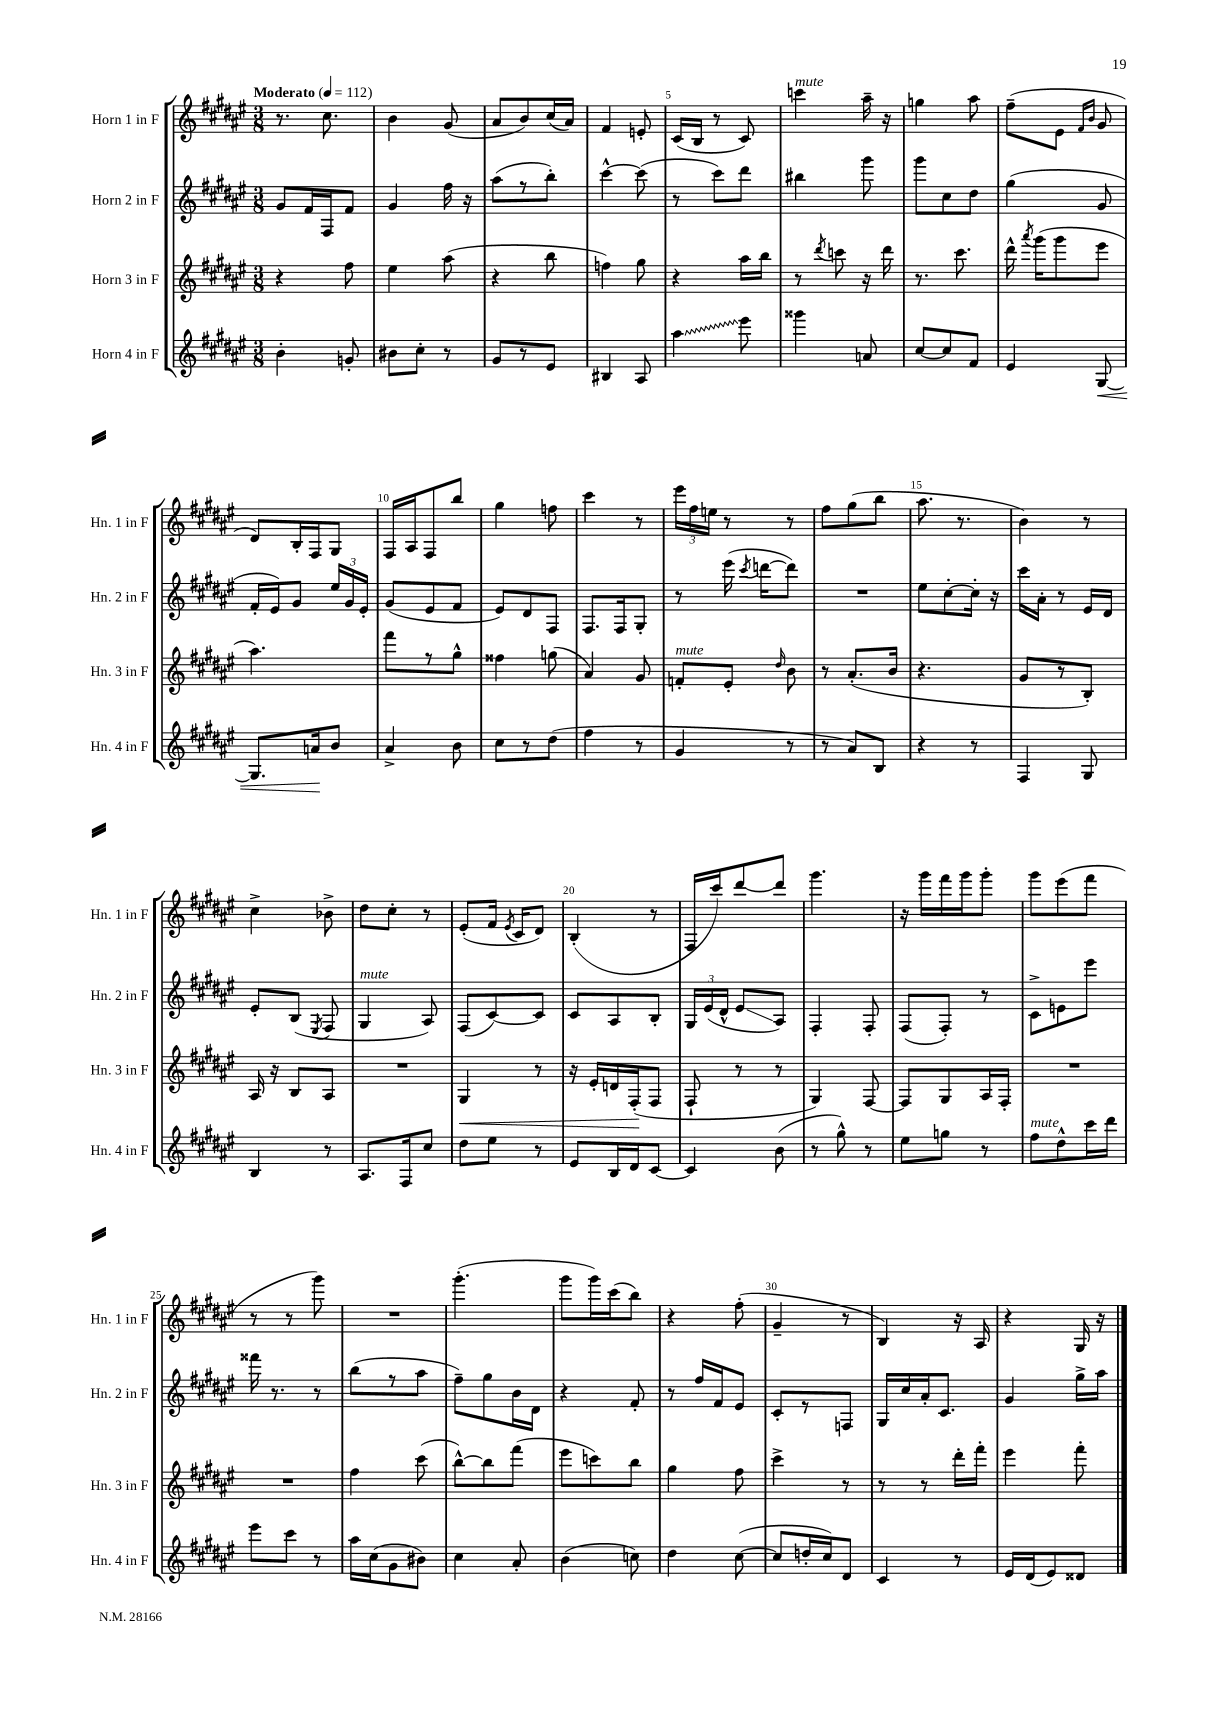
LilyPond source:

<<
\new StaffGroup <<
\new Staff = "s0" \with { instrumentName = "Horn 1 in F" shortInstrumentName = "Hn. 1 in F" } {
    \clef treble \key fis \major \numericTimeSignature \time 3/8 \tempo "Moderato" 4 = 112
    \autoBeamOff r8. cis''8. |
    b'4 gis'8( |
    ais'8[ b'8) cis''16( ais'16]) |
    fis'4 e'8-. |
    cis'16[( b16] r8 cis'8) |
    c'''4^\markup { \italic "mute" } ais''16-- r16 |
    g''4 ais''8 |
    fis''8[--( eis'8] \grace { fis'16[ b'16] } gis'8 |
    dis'8[) b16-. fis16 gis8] |
    fis16[ ais16 fis8 b''8] |
    gis''4 f''8 |
    cis'''4 r8 |
    \tuplet 3/2 { eis'''16[ fis''16 e''16] } r8 r8 |
    fis''8[ gis''8( b''8] |
    ais''8. r8. |
    b'4) r8 |
    cis''4-> bes'8-> |
    dis''8[ cis''8]-. r8 |
    eis'8[-.( fis'16] \acciaccatura { eis'8 } cis'16[ dis'8]) |
    b4-.( r8 |
    fis16[ cis'''16) dis'''8~ dis'''8] |
    gis'''4. |
    r16 gis'''16[ fis'''16 gis'''16 gis'''8]-. |
    gis'''8[ eis'''8( fis'''8] |
    r8 r8 gis'''8) |
    R4. |
    gis'''4.-.( |
    gis'''8[ gis'''16) cis'''16( b''8]) |
    r4 fis''8-.( |
    gis'4-- r8 |
    b4) r16 ais16 |
    r4 gis16 r16 \bar "|." |
}
\new Staff = "s1" \with { instrumentName = "Horn 2 in F" shortInstrumentName = "Hn. 2 in F" } {
    \clef treble \key fis \major \numericTimeSignature \time 3/8
    \autoBeamOff gis'8[ fis'16 fis16 fis'8] |
    gis'4 fis''16 r16 |
    ais''8[( r8 b''8]-.) |
    cis'''4~-^ cis'''8( |
    r8 cis'''8[) dis'''8] |
    bis''4 gis'''8 |
    gis'''8[ cis''8 dis''8] |
    gis''4( gis'8 |
    fis'16[-. eis'16) gis'8] \tuplet 3/2 { eis''16[ gis'16 eis'16]-. } |
    gis'8[( eis'8 fis'8] |
    eis'8[) dis'8 fis8] |
    fis8.[ fis16 gis8]-. |
    r8 eis'''16( \acciaccatura { cis'''8 } d'''16[~ d'''8]) |
    R4. |
    eis''8[ cis''8~-. cis''16]-. r16 |
    cis'''16[ ais'16]-. r8 eis'16[ dis'16] |
    eis'8[-. b8]( \acciaccatura { eis8 } fis8 |
    gis4^\markup { \italic "mute" } ais8) |
    fis8[( cis'8~) cis'8] |
    cis'8[ ais8 b8]-. |
    \tuplet 3/2 { gis16[ eis'16( dis'16]-^ } eis'8[\glissando ais8]) |
    fis4-. fis8-. |
    fis8[( fis8]-.) r8 |
    cis'8[-> e'8 eis'''8] |
    fisis'''16 r8. r8 |
    b''8[( r8 ais''8] |
    fis''8[--) gis''8 b'16 dis'16] |
    r4 fis'8-. |
    r8 fis''16[ fis'16 eis'8] |
    cis'8[-. r8 f8] |
    gis16[ cis''16 ais'16-. cis'8.] |
    gis'4 gis''16[-> ais''16] \bar "|." |
}
\new Staff = "s2" \with { instrumentName = "Horn 3 in F" shortInstrumentName = "Hn. 3 in F" } {
    \clef treble \key fis \major \numericTimeSignature \time 3/8
    \autoBeamOff r4 fis''8 |
    eis''4 ais''8( |
    r4 b''8 |
    f''4) gis''8 |
    r4 ais''16[ b''16] |
    r8 \acciaccatura { dis'''8 } c'''8 r16 dis'''16 |
    r8. cis'''8. |
    dis'''16-^ \acciaccatura { ais'''8 } gis'''16[( gis'''8 eis'''8] |
    ais''4.) |
    fis'''8[ r8 gis''8]-^ |
    fisis''4 g''8( |
    ais'4) gis'8 |
    f'8[-.^\markup { \italic "mute" } eis'8]-. \grace { dis''16 } b'8 |
    r8 ais'8.[-.( b'16] |
    r4. |
    gis'8[ r8 b8]-.) |
    ais16 r16 b8[ ais8] |
    R4. |
    gis4\< r8 |
    r16 eis'16[-. d'16 fis16-.\!( fis8] |
    fis8-! r8 r8 |
    gis4) fis8~ |
    fis8[ gis8 ais16 fis16]-. |
    R4. |
    R4. |
    fis''4 cis'''8( |
    b''8[~-^) b''8 fis'''8]( |
    eis'''8[ c'''8) b''8] |
    gis''4 fis''8 |
    cis'''4-> r8 |
    r8 r8 dis'''16[-. fis'''16]-. |
    eis'''4 fis'''8-. \bar "|." |
}
\new Staff = "s3" \with { instrumentName = "Horn 4 in F" shortInstrumentName = "Hn. 4 in F" } {
    \clef treble \key fis \major \numericTimeSignature \time 3/8
    \autoBeamOff b'4-. g'8-. |
    bis'8[ cis''8]-. r8 |
    gis'8[ r8 eis'8] |
    bis4 ais8 |
    \once \override Glissando.style = #'zigzag ais''4\glissando eis'''8 |
    gisis'''4 a'8 |
    cis''8[~ cis''8 fis'8] |
    eis'4 gis8~\< |
    gis8.[ a'16\! b'8] |
    ais'4-> b'8 |
    cis''8[ r8 dis''8]( |
    fis''4 r8 |
    gis'4 r8 |
    r8 ais'8[) b8] |
    r4 r8 |
    fis4 gis8 |
    b4 r8 |
    ais8.[ fis16 cis''8] |
    dis''8[ eis''8] r8 |
    eis'8[ b16 dis'16 cis'8]~ |
    cis'4 b'8( |
    r8 gis''8-^) r8 |
    eis''8[ g''8] r8 |
    fis''8[^\markup { \italic "mute" } dis''8-^ cis'''16 dis'''16] |
    eis'''8[ cis'''8] r8 |
    ais''16[ cis''16( gis'8 bis'8]) |
    cis''4 ais'8-. |
    b'4( c''8) |
    dis''4 cis''8~( |
    cis''8[ d''16-. cis''16) dis'8] |
    cis'4 r8 |
    eis'16[ dis'16( eis'8) disis'8] \bar "|." |
}
>>
>>
\layout { \context { \Score \override BarNumber.break-visibility = ##(#f #t #t) barNumberVisibility = #(every-nth-bar-number-visible 5) } }
